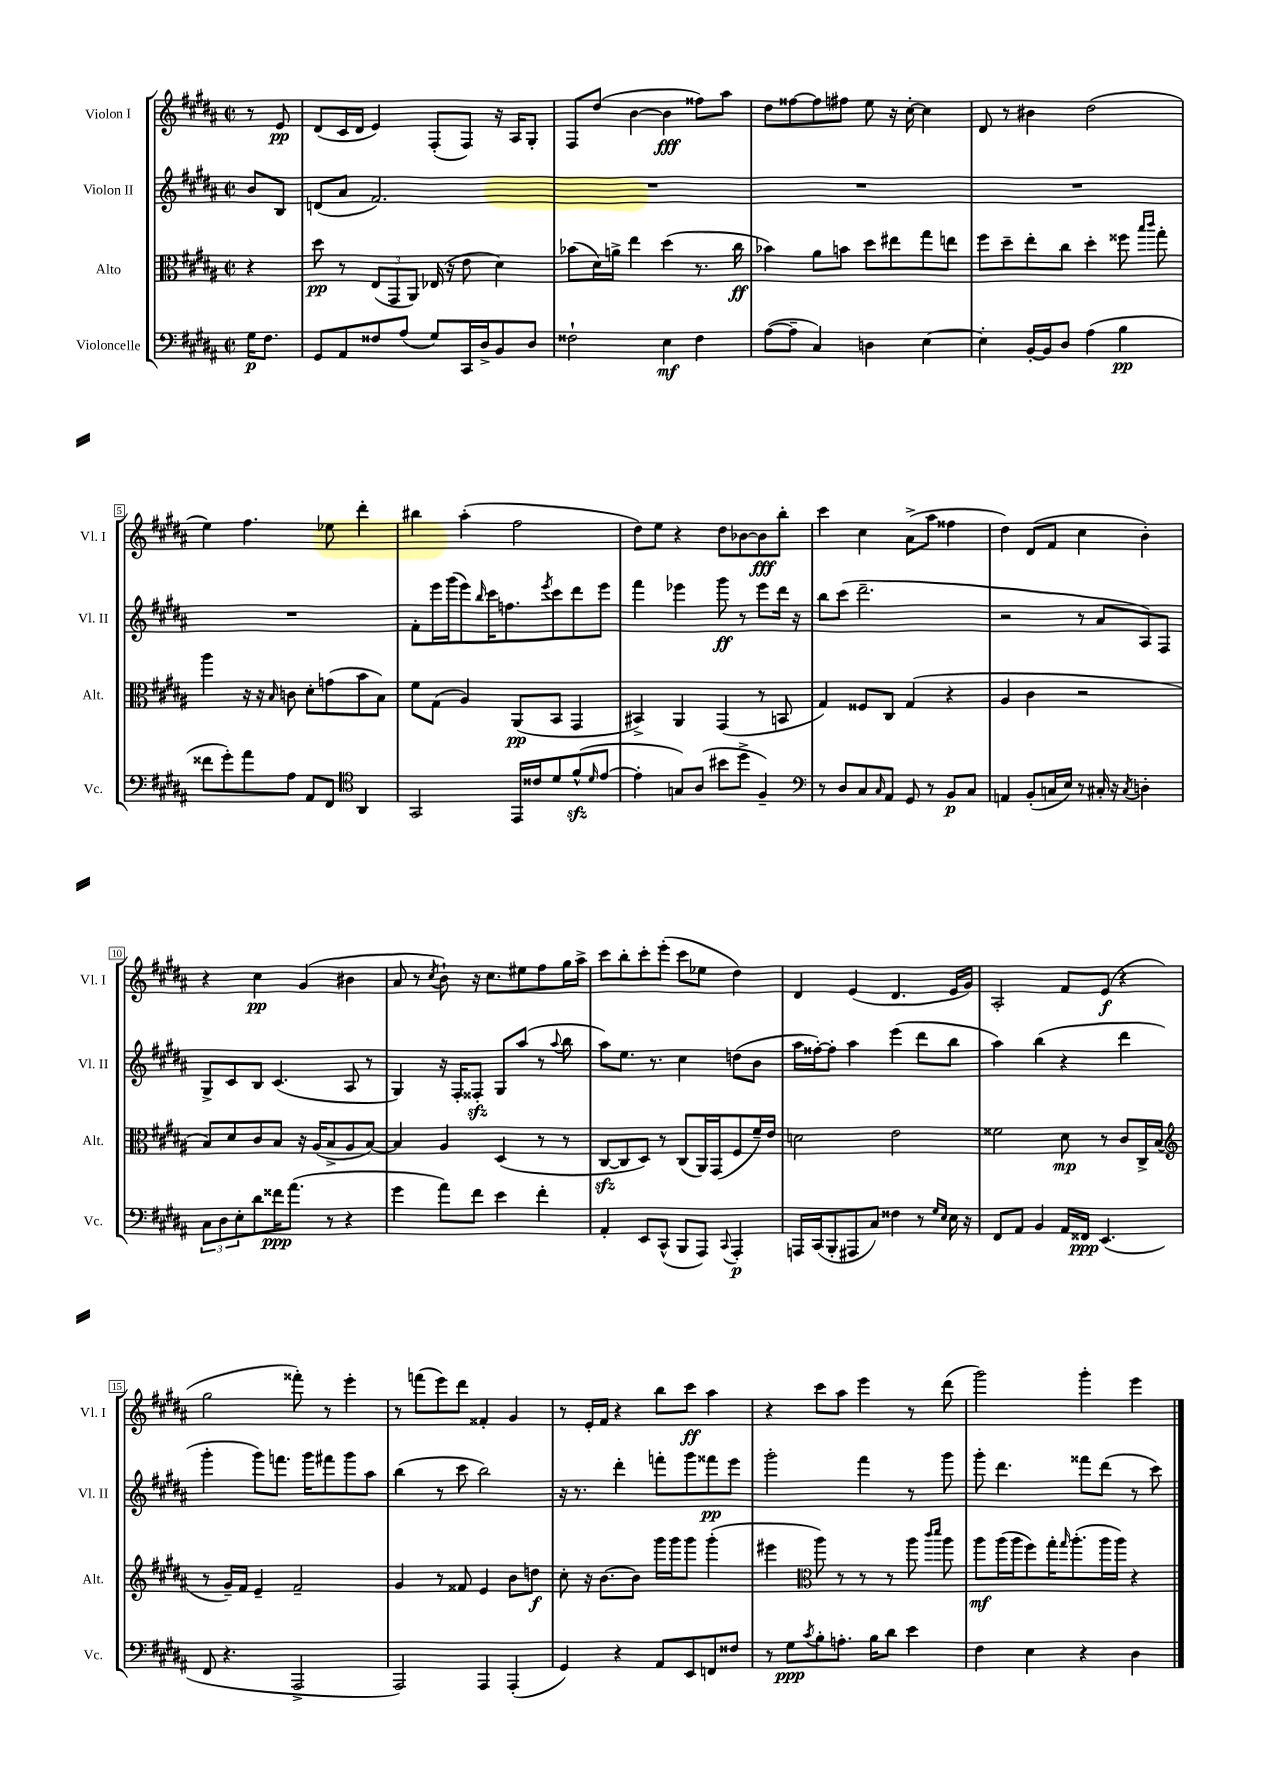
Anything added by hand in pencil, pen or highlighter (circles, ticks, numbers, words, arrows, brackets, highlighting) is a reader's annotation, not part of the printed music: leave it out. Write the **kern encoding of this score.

**kern	**kern	**kern	**kern
*staff4	*staff3	*staff2	*staff1
*clefF4	*clefC3	*clefG2	*clefG2
*k[f#c#g#d#a#]	*k[f#c#g#d#a#]	*k[f#c#g#d#a#]	*k[f#c#g#d#a#]
*M2/2	*M2/2	*M2/2	*M2/2
*met(c|)	*met(c|)	*met(c|)	*met(c|)
16G#\LK	4r	8b/L	8r
8.F#\J	.	.	.
.	.	8B/J	8e/
=	=	=	=
8GG#/L	8dd#\	(8d/L	(8d#/L
8AA#/	8r	8a#/J	16c#/L
.	.	.	16d#/JJ
8F##/	(12E/L	2.f#/)	4e/)
.	12GG#/	.	.
(8A#/J	.	.	.
.	12AA#/J)	.	.
8G#/L)	(16E-/	.	(8F#'/L
.	16r	.	.
16CC#/L	8e\	.	8F#/J)
16D#^/J	.	.	.
8BB/	4d#\)	.	16r
.	.	.	16A#/LK
8D#/J	.	.	8G#'/J
=	=	=	=
2F##`\	(8b-\L	1r	8F#/L
.	16d#\L)	.	(8dd#/J
.	16a^\JJ	.	.
.	4ee\	.	[4b\
4E\	(4dd#\	.	4b\]
4F##\	8.r	.	8ff##\L)
.	.	.	8aa#\J
.	16cc#\	.	.
=	=	=	=
([8A#\L	4b-\)	1r	8dd#\L
8A#~\]J	.	.	[8ff##\
4C#/)	8a#\L	.	8ff##\]
.	8b\J	.	8ff#\J
4D\	8dd#\L	.	8ee\
.	8ee#\	.	16r
.	.	.	[16cc#'\
[4E\	8gg#\	.	4cc#\]
.	8ee\J	.	.
=	=	=	=
4E'\]	8ff#\L	1r	8d#/
.	8dd#~\	.	8r
[16BB'/LL	8ee'\	.	4b#\
16BB/]J	.	.	.
8D#/J	8cc#\J	.	.
(4A#\	4dd#'\	.	(2dd#\
4B\	8ff##\	.	.
.	16qqbb/LL	.	.
.	16qqccc#/JJ	.	.
.	8gg#'\	.	.
=	=	=	=
8f##\L	4aa#\	1r	4ee\)
8g#'\)	.	.	.
8a#\	16r	.	4.ff#\
.	16r	.	.
.	16qqB/	.	.
8A#\J	8c\	.	.
8AA#/L	8d#'\L	.	.
8FF#/J	(8g\	.	8ee-\
*clefC4	*	*	*
4AA#/	8b\	.	4ddd#'\
.	8B\J)	.	.
=	=	=	=
2GG#/	8f#\L	8f#'\L	4bb#\
.	(8G#\J	16eee\L	.
.	.	(16ggg#\J	.
.	4A#/)	8eee\)	(4aa#'\
.	.	16qqbb/	.
.	.	16ccc#\K	.
.	.	8.ff\	.
16EE/LL	(8AA#/L	.	2ff#\
16c##/J	.	.	.
.	.	8qeee/	.
8d#/	8BB/J	8ccc#\	.
(8f#^^/	4GG#/	8ddd#\	.
16qqd#/	.	.	.
[8e/J	.	8eee\J	.
=	=	=	=
4e'\]	4BB#^/)	4fff#\	8dd#\L)
.	.	.	8ee\J
8G/L)	4AA#/	4eee-\	4r
(8A#/J	.	.	.
8b#\L	(4GG#/	8ggg#\	8dd#\L
8dd#^\J	.	8r	[8b-\
4F#~/)	8r	8eee-\L	8b-\]
.	8BB/	16ddd#\Jk	8bb'\J
.	.	16r	.
=	=	=	=
*clefF4	*	*	*
8r	4G#/)	8bb\L	4ccc#\
8D#/L	.	(8ccc#\J	.
8C#/	8F##/L	2.ddd#~\	4cc#\
16qqC#/	.	.	.
8AA#/J	8C#/J	.	.
8GG#/	(4G#/	.	(8a#^\L
8r	.	.	8aa#\J
8BB/L	4r	.	4ff##\
8C#/J	.	.	.
=	=	=	=
4AA/	4A#/	2r	4dd#\)
(8BB'/L	4c#\	.	(8d#/L
16C/L	.	.	8f#/J
16E/JJ)	.	.	.
8r	2r	8r	4cc#\
16C#'/	.	8a#/L	.
16r	.	.	.
8qC#/	.	.	.
4D'\	.	8A#/)	4b'\)
.	.	8F#/J	.
=	=	=	=
12C#\L	8B/L)	8G#^/L	4r
12D#\	.	.	.
.	8d#/	8c#/	.
12E'\	.	.	.
8d#\	8c#/	8B/J	4cc#\
16f##\K	8B/J	(4.c#/	.
(8.a#\J	.	.	.
.	16r	.	(4g#/
.	(16A#/LK	.	.
8r	8B^/	.	.
4r	8A#/	8A#/	4b#\
.	[8B/J)	8r	.
=	=	=	=
4g#\	4B/]	4G#/)	8a#/
.	.	.	8r
.	.	.	8qcc#/
8a#\L)	4A#/	16r	8b`\)
.	.	16F#'/LK	.
8f#\J	.	8F##'/J	16r
.	.	.	8.cc#\L
4e\	(4D#/	8G#/L	.
.	.	(8aa#/J	8ee#\
4f#'\	8r	8r	8ff#\
.	.	8qqaa#/	.
.	8r	8bb\	16gg#\L
.	.	.	16aa#^\JJ
=	=	=	=
4AA#'/	[8C#/L	8aa#\L)	8ccc#\L
.	8C#/]	8.ee\J	8bb'\
8EE/L	8D#/J)	.	8ccc#'\
.	.	8.r	.
(8CC#^^/J	8r	.	(8eee'\J
8BBB/L	(8C#/L	4cc#\	8ccc#\L
8AAA#/J)	16AA#/L)	.	8ee-\J
.	(16GG#/J	.	.
8qqCC#/	.	.	.
4AAA#'/	8F#/	(8dd\L	4dd#\)
.	16f#~/L)	8b\J	.
.	16e/JJ	.	.
=	=	=	=
16AAA/LL	2d\	16aa#\LL	4d#/
(16CC#/J	.	[16ff##'\J)	.
8BBB'/	.	8ff##'\]J	.
8AAA#/	.	4aa#\	(4e/
8C#/J)	.	.	.
4F##\	2e\	(4eee\	4.d#/
8r	.	8ddd#\L	.
16qqG#/LL	.	.	.
16qqE/JJ	.	.	.
16E\	.	8bb\J	16e/LL
16r	.	.	16g#/JJ)
=	=	=	=
8FF#/L	2f##\	4aa#\)	2A#'/
8AA#/J	.	.	.
4BB/	.	(4bb\	.
16AA#/LL	8d#\	4r	8f#/L
16FF##/JJ	.	.	.
(4.EE/	8r	.	(8e/J
.	8c#/L	4ddd#\	4r
.	16C#^/L	.	.
.	(16B/JJ	.	.
=	=	=	=
*	*clefG2	*	*
8FF#/	8r	4ggg#'\	2gg#\
4.r	16g#~/LL)	.	.
.	16f#/JJ	.	.
.	4e~/	8ggg#\L)	.
.	.	8.fff\J	.
2AAA#^/	2f#~/	.	8fff##'\)
.	.	16ggg#\LK	.
.	.	8fff#\	8r
.	.	8ggg#\	4eee'\
.	.	8aa#\J	.
=	=	=	=
2AAA#/)	4g#/	(4bb\	8r
.	.	.	(8fff\L
.	8r	8r	8eee\)
.	8f##/	8ccc#\	8ddd#\J
4AAA#/	4e/	2bb\)	4f##'/
(4AAA#'/	8b\L	.	4g#/
.	8dd\J	.	.
=	=	=	=
4GG#/)	8cc#'\	16r	8r
.	.	8.r	.
.	16r	.	16e'/LL
.	[8.b\L	.	16f#/JJ
4r	.	4ddd#'\	4r
.	8b\]J	.	.
8AA#/L	16ggg#\LL	8fff'\L	8bb\L
.	16ggg#\J	.	.
8EE/	8ggg#\J	8ggg#\	8ccc#\J
8FF/	(4ggg#'\	8fff##\	4aa#\
8F##/J	.	8eee\J	.
=	=	=	=
8r	4eee#\	2ggg#'\	4r
8G#\L	.	.	.
*	*clefC3	*	*
8qc#/	.	.	.
8B'\	8aa#\)	.	8ccc#\L
8.A'\J	8r	.	8aa#\J
.	8r	4fff#\	4eee\
16B\LK	.	.	.
8d#\J	8r	.	.
4e\	8aa#\	8r	8r
.	16qqccc#/LL	.	.
.	16qqddd#/JJ	.	.
.	8aa#\	8ggg#\	(8ddd#\
=	=	=	=
4F#\	8aa#\L	8ggg#'\	2ggg#\)
.	(16aa#\L	4.ddd#\	.
.	16aa#\J	.	.
4E\	8ff#\)	.	.
.	16gg#'\K	.	.
.	16qqgg#/	.	.
.	(8.aa#'\	.	.
4r	.	8fff##\L	4ggg#'\
.	16aa#\L	(8ddd#\J	.
.	16aa#\JJ)	.	.
4D#\	4r	8r	4eee\
.	.	8ccc#\)	.
==	==	==	==
*-	*-	*-	*-
